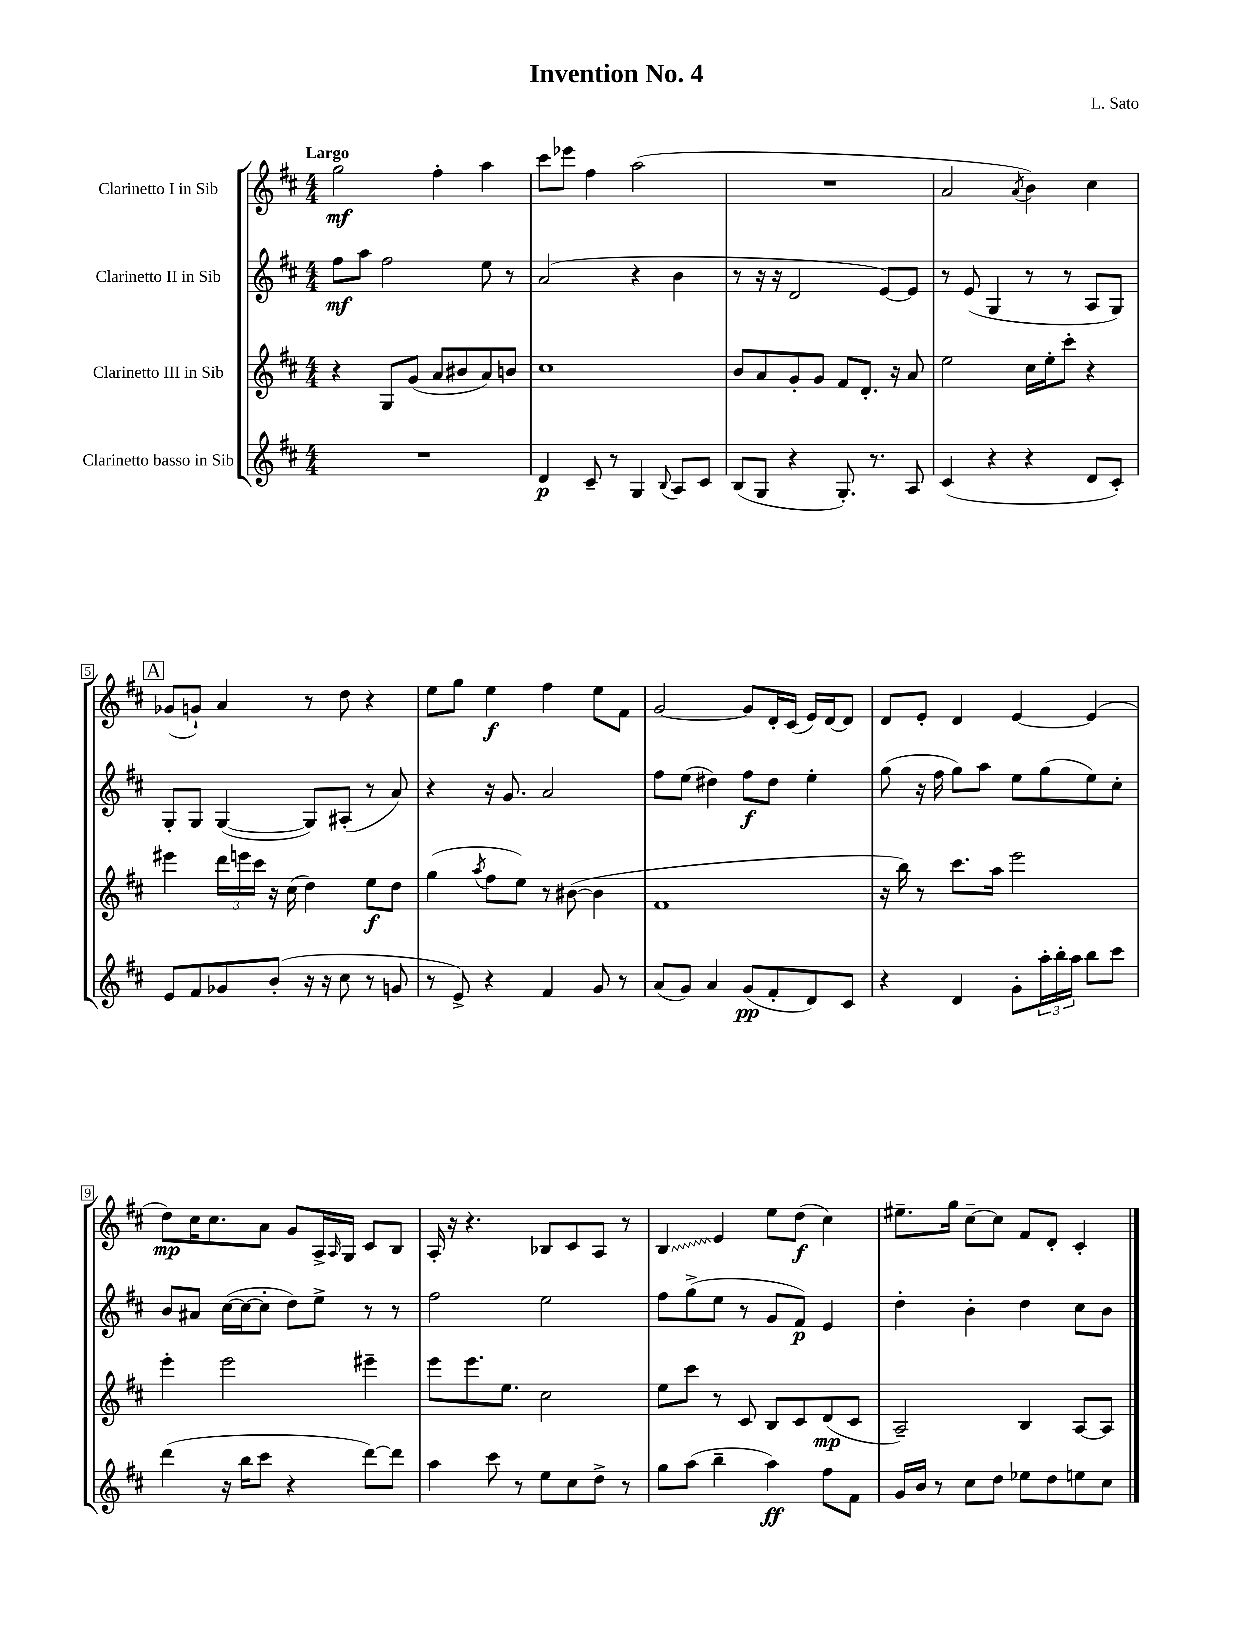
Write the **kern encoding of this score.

**kern	**kern	**kern	**kern
*staff4	*staff3	*staff2	*staff1
*clefG2	*clefG2	*clefG2	*clefG2
*k[f#c#]	*k[f#c#]	*k[f#c#]	*k[f#c#]
*M4/4	*M4/4	*M4/4	*M4/4
1r	4r	8ff#\L	2gg\
.	.	8aa\J	.
.	8G/L	2ff#\	.
.	(8g/J	.	.
.	8a/L	.	4ff#'\
.	8b#/	.	.
.	8a/)	8ee\	4aa\
.	8b/J	8r	.
=	=	=	=
4d/	1cc#	(2a/	8ccc#\L
.	.	.	8eee-\J
8c#~/	.	.	4ff#\
8r	.	.	.
4G/	.	4r	(2aa\
8qqB/	.	.	.
8A/L	.	4b\	.
8c#/J	.	.	.
=	=	=	=
(8B/L	8b/L	8r	1r
8G/J	8a/	16r	.
.	.	16r	.
4r	8g'/	2d/	.
.	8g/J	.	.
8.G'/)	8f#/L	.	.
.	8.d'/J	.	.
8.r	.	.	.
.	.	[8e/L)	.
.	16r	.	.
8A/	8a/	8e/]J	.
=	=	=	=
(4c#/	2ee\	8r	2a/
.	.	(8e/	.
4r	.	4G/	.
.	.	.	8qa/
4r	16cc#\LL	8r	4b\)
.	16ee'\J	.	.
.	8ccc#'\J	8r	.
8d/L	4r	8A/L	4cc#\
8c#'/J)	.	8G/J)	.
=	=	=	=
8e/L	4eee#\	8G'/L	(8g-/L
8f#/	.	8G/J	8g`/J)
8g-/	24ddd\LL	([4G/	4a/
.	24eee\	.	.
.	24ccc#\JJ	.	.
(8b'/J	16r	.	.
.	(16cc#\	.	.
16r	4dd\)	8G/]L)	8r
16r	.	.	.
8cc#\	.	(8A#'/J	8dd\
8r	8ee\L	8r	4r
8g/	8dd\J	8a/)	.
=	=	=	=
8r	(4gg\	4r	8ee\L
8e^/)	.	.	8gg\J
.	8qaa/	.	.
4r	8ff#\L	16r	4ee\
.	.	8.g/	.
.	8ee\J)	.	.
4f#/	8r	2a/	4ff#\
.	([8b#\	.	.
8g/	4b#\]	.	8ee\L
8r	.	.	8f#\J
=	=	=	=
(8a/L	1f#	8ff#\L	[2g/
8g/J)	.	(8ee\J	.
4a/	.	4dd#\)	.
(8g/L	.	8ff#\L	8g/]L
8f#'/	.	8dd#\J	16d'/L
.	.	.	(16c#/JJ
8d/)	.	4ee'\	16e/LL)
.	.	.	[16d/J
8c#/J	.	.	8d/]J
=	=	=	=
4r	16r	(8gg\	8d/L
.	16bb\)	.	.
.	8r	16r	8e'/J
.	.	16ff#\	.
4d/	8.ccc#\L	8gg\L)	4d/
.	.	8aa\J	.
.	16aa\Jk	.	.
8g'\L	2eee\	8ee\L	[4e/
24aa'\L	.	(8gg\	.
24bb'\	.	.	.
24aa\JJ	.	.	.
8bb\L	.	8ee\)	(4e/]
8ccc#\J	.	8cc#'\J	.
=	=	=	=
(4ddd\	4eee'\	8b/L	8dd\L)
.	.	8a#/J	16cc#\K
.	.	.	8.cc#\
16r	2eee\	([16cc#\LL	.
16bb\LK	.	16cc#\_J	.
8ccc#\J	.	8cc#'\]J	8a\J
4r	.	8dd\L)	8g/L
.	.	8ee^\J	16A^/L
.	.	.	16qqA/
.	.	.	16G/JJ
[8ddd\L)	4eee#~\	8r	8c#/L
8ddd\]J	.	8r	8B/J
=	=	=	=
4aa\	8eee\L	2ff#\	16A'/
.	.	.	16r
.	8.eee\	.	4.r
8ccc#\	.	.	.
.	8.ee\J	.	.
8r	.	.	.
8ee\L	2cc#\	2ee\	8B-/L
8cc#\	.	.	8c#/
8dd^\J	.	.	8A/J
8r	.	.	8r
=	=	=	=
8gg\L	8ee\L	8ff#\L	4B/
(8aa\J	8ccc#\J	(8gg^\	.
4bb~\	8r	8ee\J	4e/
.	8c#/	8r	.
4aa\)	8B/L	8g/L	8ee\L
.	8c#/	8f#/J)	(8dd\J
8ff#\L	(8d/	4e/	4cc#\)
8f#\J	8c#/J	.	.
=	=	=	=
16g/LL	2A~/)	4dd'\	8.ee#~\L
16b/JJ	.	.	.
8r	.	.	.
.	.	.	16gg\Jk
8cc#\L	.	4b'\	[8cc#~\L
8dd\J	.	.	8cc#\]J
8ee-\L	4B/	4dd\	8f#/L
8dd\	.	.	8d'/J
8ee\	[8A/L	8cc#\L	4c#'/
8cc#\J	8A/]J	8b\J	.
==	==	==	==
*-	*-	*-	*-
